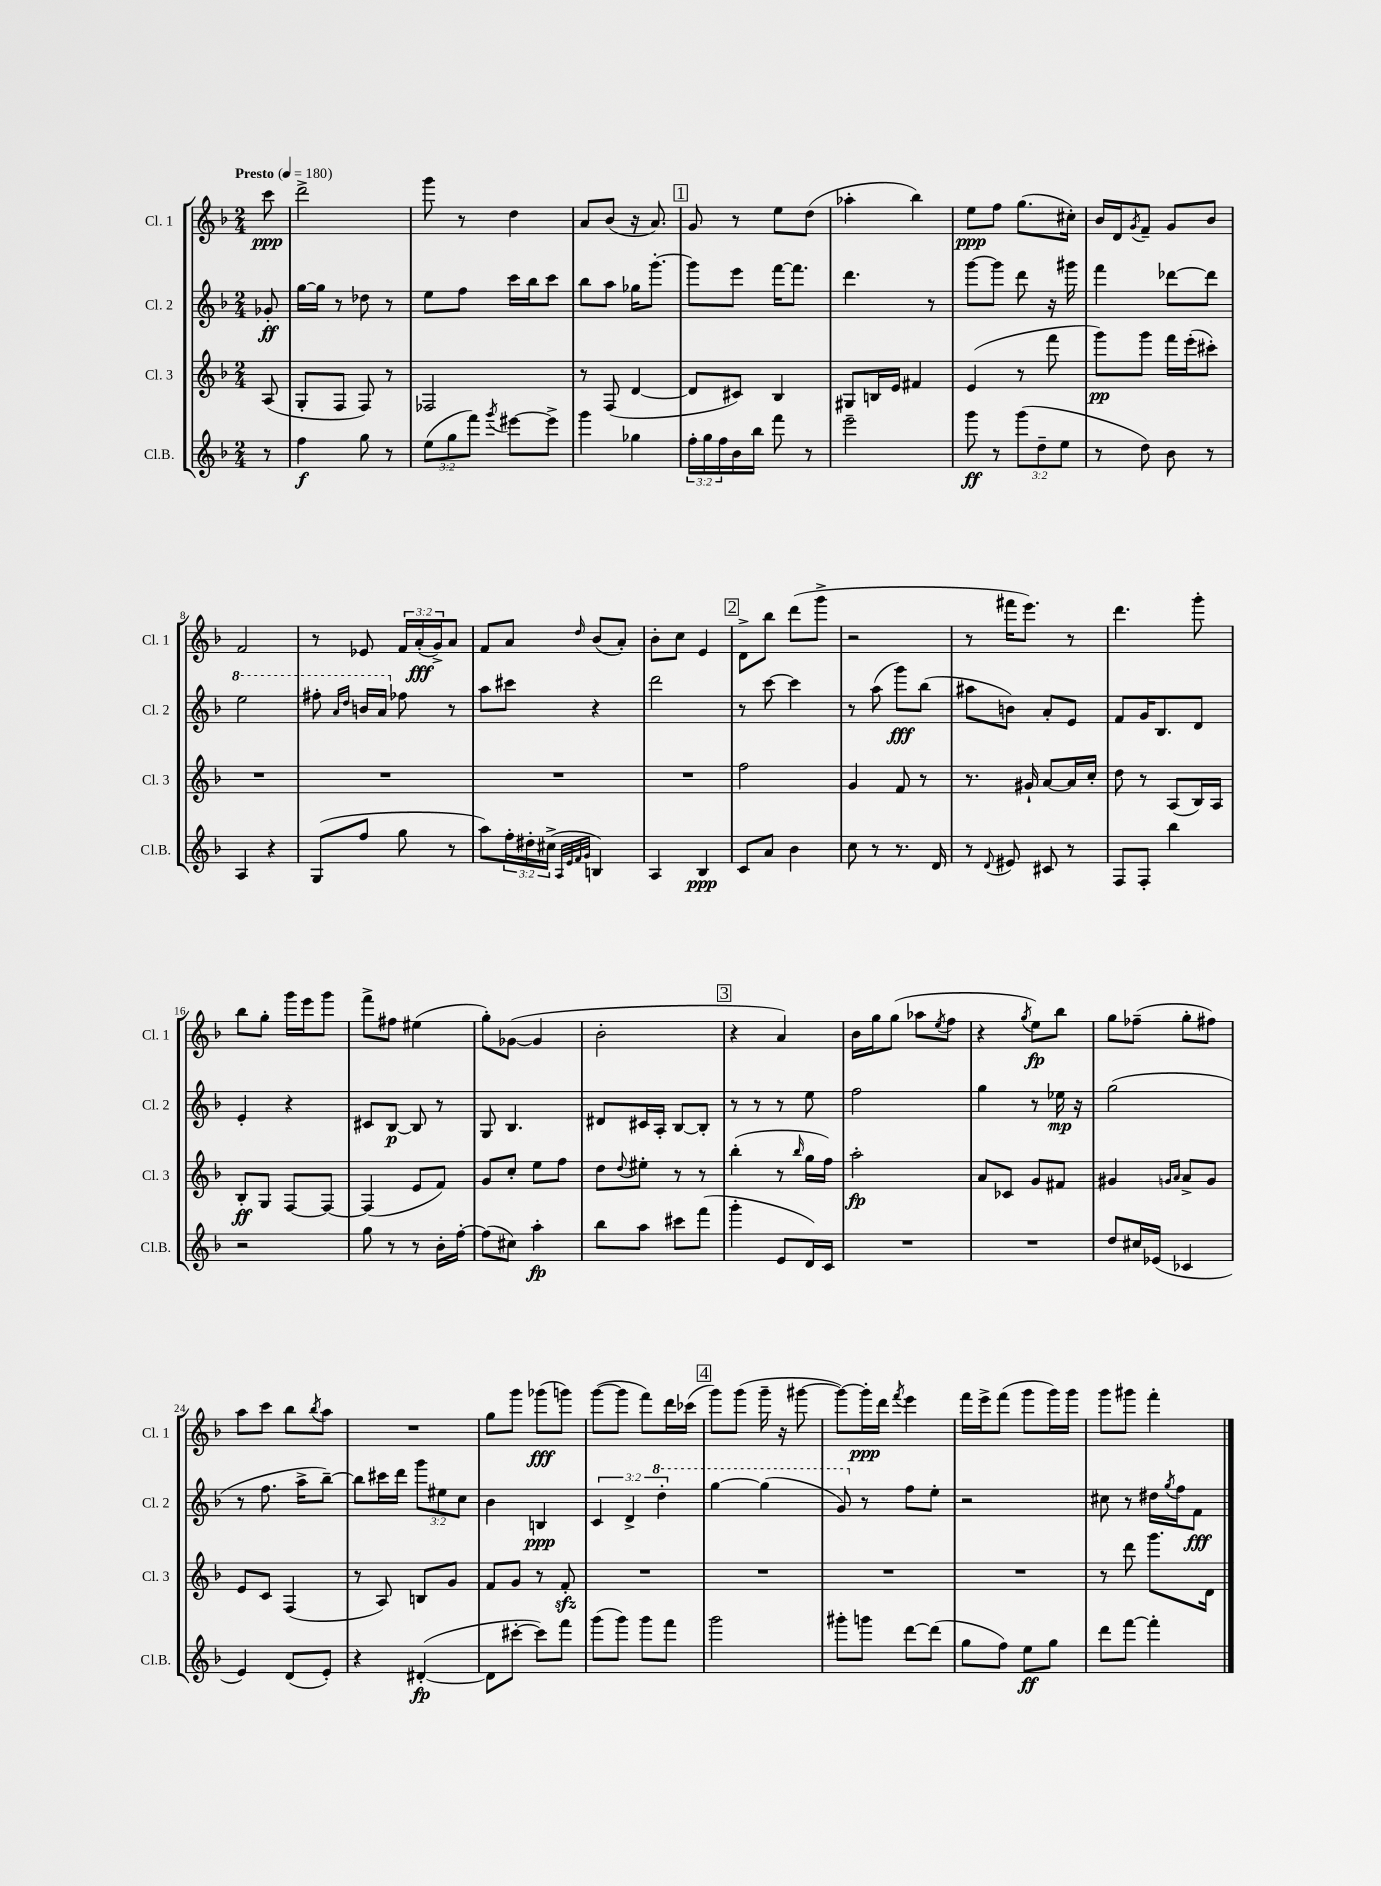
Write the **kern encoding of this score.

**kern	**dynam	**kern	**dynam	**kern	**dynam	**kern	**dynam
*part4	*part4	*part3	*part3	*part2	*part2	*part1	*part1
*staff4	*staff4	*staff3	*staff3	*staff2	*staff2	*staff1	*staff1
*I"Cl.B.	*	*I"Cl. 3	*	*I"Cl. 2	*	*I"Cl. 1	*
*I'Cl.B.	*	*I'Cl. 3	*	*I'Cl. 2	*	*I'Cl. 1	*
*clefG2	*	*clefG2	*	*clefG2	*	*clefG2	*
*k[b-]	*	*k[b-]	*	*k[b-]	*	*k[b-]	*
*M2/4	*	*M2/4	*	*M2/4	*	*M2/4	*
*MM180	*	*MM180	*	*MM180	*	*MM180	*
=	=	=	=	=	=	=	=
!	!	!	!	!	!	!LO:TX:a:B:t=Presto	!
8r	.	(8A/	.	8g-X'/	ff	8ccc\	ppp
=1	=1	=1	=1	=1	=1	=1	=1
4ff\	f	8G'/L	.	[16gg\LL	.	2ddd^\	.
.	.	.	.	16gg\JJ]	.	.	.
.	.	8F/J	.	8r	.	.	.
8gg\	.	8F/)	.	8dd-X\	.	.	.
8r	.	8r	.	8r	.	.	.
=2	=2	=2	=2	=2	=2	=2	=2
(12ee\L	.	2F-X/	.	8ee\L	.	8ggg\	.
12gg\	.	.	.	.	.	.	.
.	.	.	.	8ff\J	.	8r	.
12fff\J)	.	.	.	.	.	.	.
8qggg/	.	.	.	.	.	.	.
[8eee#X\L	.	.	.	16ccc\LL	.	4dd\	.
.	.	.	.	16bb-\J	.	.	.
8eee#^\J]	.	.	.	8ccc\J	.	.	.
=3	=3	=3	=3	=3	=3	=3	=3
4ggg\	.	8r	.	8bb-\L	.	8a/L	.
.	.	(8F/	.	8aa\J	.	(8b-/J	.
4gg-X\	.	[4d/	.	16gg-X\KL	.	16r	.
.	.	.	.	[8.ggg'\J	.	8.a/)	.
!!LO:REH:place=s1:t=1
=4	=4	=4	=4	=4	=4	=4	=4
24ff'\LL	.	8d/L]	.	8ggg\L]	.	8g/	.
24gg\	.	.	.	.	.	.	.
24ff\	.	.	.	.	.	.	.
16b-\	.	8c#X/J)	.	8eee\J	.	8r	.
16bb-\JJ	.	.	.	.	.	.	.
8fff\	.	4B-/	.	[16fff\KL	.	8ee\L	.
.	.	.	.	8.fff\J]	.	.	.
8r	.	.	.	.	.	(8dd\J	.
=5	=5	=5	=5	=5	=5	=5	=5
2eee~\	.	8G#X/L	.	4.ddd\	.	4aa-X'\	.
.	.	16Bn/L	.	.	.	.	.
.	.	16e/JJ	.	.	.	.	.
.	.	4f#X/	.	.	.	4bb-\)	.
.	.	.	.	8r	.	.	.
=6	=6	=6	=6	=6	=6	=6	=6
8ggg\	ff	(4e/	.	[8ggg\L	.	8ee\L	ppp
8r	.	.	.	8ggg\J]	.	8ff\J	.
(12ggg\L	.	8r	.	8ddd\	.	(8.gg\L	.
12dd~\	.	.	.	.	.	.	.
.	.	8fff\	.	16r	.	.	.
12ee\J	.	.	.	.	.	.	.
.	.	.	.	16ggg#X\	.	16cc#X'\Jk)	.
=7	=7	=7	=7	=7	=7	=7	=7
8r	.	8ggg\L)	pp	4fff\	.	16b-/LL	.
.	.	.	.	.	.	16d/J	.
.	.	.	.	.	.	8qg/	.
8dd\)	.	8ggg\J	.	.	.	8f~/J	.
8b-\	.	16fff\LL	.	[8ddd-X\L	.	8g/L	.
.	.	(16eee'\J	.	.	.	.	.
8r	.	8ccc#X'\J)	.	8ddd-\J]	.	8b-/J	.
!!LO:LB:g=z
=8	=8	=8	=8	=8	=8	=8	=8
*	*	*	*	*8va	*	*	*
4A/	.	2r	.	2eee\	.	2f/	.
4r	.	.	.	.	.	.	.
=9	=9	=9	=9	=9	=9	=9	=9
(8G/L	.	2r	.	8fff#X'\	.	8r	.
.	.	.	.	16qqaa/LL	.	.	.
.	.	.	.	16qqddd/JJ	.	.	.
8ff/J	.	.	.	16bbn/LL	.	8e-X/	.
.	.	.	.	16aa/JJ	.	.	.
*	*	*	*	*X8va	*	*	*
8gg\	.	.	.	8ff-X\	.	24f/LL	.
.	.	.	.	.	.	(24a'/	fff
.	.	.	.	.	.	24g^/J)	.
8r	.	.	.	8r	.	8a/J	.
=10	=10	=10	=10	=10	=10	=10	=10
8aa\L)	.	2r	.	8aa\L	.	8f/L	.
24ff'\L	.	.	.	8ccc#X\J	.	8a/J	.
24dd#X'\	.	.	.	.	.	.	.
(24cc#X^\JJ	.	.	.	.	.	.	.
32qqA/LLL	.	.	.	.	.	.	.
32qqe/	.	.	.	.	.	.	.
32qqf/	.	.	.	.	.	.	.
32qqg/JJJ	.	.	.	.	.	16qqdd/	.
4Bn/)	.	.	.	4r	.	(8b-/L	.
.	.	.	.	.	.	8a'/J)	.
=11	=11	=11	=11	=11	=11	=11	=11
4A/	.	2r	.	2ddd\	.	8b-'\L	.
.	.	.	.	.	.	8cc\J	.
4B-/	ppp	.	.	.	.	4e/	.
!!LO:REH:place=s1:t=2
=12	=12	=12	=12	=12	=12	=12	=12
8c/L	.	2ff\	.	8r	.	8d^\L	.
8a/J	.	.	.	[8ccc\	.	8bb-\J	.
4b-\	.	.	.	4ccc\]	.	(8ddd\L	.
.	.	.	.	.	.	8ggg^\J	.
=13	=13	=13	=13	=13	=13	=13	=13
8cc\	.	4g/	.	8r	.	2r	.
8r	.	.	.	(8aa\	.	.	.
8.r	.	8f/	.	8ggg\L)	fff	.	.
.	.	8r	.	(8bb-\J	.	.	.
16d/	.	.	.	.	.	.	.
=14	=14	=14	=14	=14	=14	=14	=14
8r	.	8.r	.	8aa#X\L	.	8r	.
8qqd/	.	.	.	.	.	.	.
8e#X/	.	.	.	8bn\J)	.	16fff#X\KL	.
.	.	16g#X`/	.	.	.	8.eee\J)	.
8c#X/	.	[8a/L	.	8a'/L	.	.	.
8r	.	16a/L]	.	8e/J	.	8r	.
.	.	16cc'/JJ	.	.	.	.	.
=15	=15	=15	=15	=15	=15	=15	=15
8F/L	.	8dd\	.	8f/L	.	4.ddd\	.
8F'/J	.	8r	.	16g/K	.	.	.
.	.	.	.	8.B-/	.	.	.
4bb-\	.	(8A/L	.	.	.	.	.
.	.	16B-/L)	.	8d/J	.	8ggg'\	.
.	.	16A/JJ	.	.	.	.	.
!!LO:LB:g=z
=16	=16	=16	=16	=16	=16	=16	=16
2r	.	8B-'/L	ff	4e'/	.	8bb-\L	.
.	.	8G/J	.	.	.	8gg'\J	.
.	.	[8F/L	.	4r	.	16ggg\LL	.
.	.	.	.	.	.	16eee\J	.
.	.	8F/J_	.	.	.	8ggg\J	.
=17	=17	=17	=17	=17	=17	=17	=17
8gg\	.	(4F/]	.	8c#X/L	.	8fff^\L	.
8r	.	.	.	[8B-/J	p	8ff#X\J	.
8r	.	8e/L	.	8B-/]	.	(4ee#X\	.
16b-'\LL	.	8f/J)	.	8r	.	.	.
[16ff'\JJ	.	.	.	.	.	.	.
=18	=18	=18	=18	=18	=18	=18	=18
(8ff\L]	.	8g/L	.	8G/	.	8gg'\L)	.
8cc#X\J)	.	8cc'/J	.	4.B-/	.	([8g-X\J	.
4aa'\	fp	8ee\L	.	.	.	4g-/]	.
.	.	8ff\J	.	.	.	.	.
=19	=19	=19	=19	=19	=19	=19	=19
8bb-\L	.	8dd\L	.	8d#X/L	.	2b-'\	.
.	.	8qqdd/	.	.	.	.	.
8aa\J	.	8ee#X'\J	.	16c#X/L	.	.	.
.	.	.	.	16A'/JJ	.	.	.
8ccc#X\L	.	8r	.	[8B-/L	.	.	.
(8fff\J	.	8r	.	8B-'/J]	.	.	.
!!LO:REH:place=s1:t=3
=20	=20	=20	=20	=20	=20	=20	=20
4ggg'\	.	(4bb-'\	.	8r	.	4r	.
.	.	.	.	8r	.	.	.
8e/L	.	8r	.	8r	.	4a/)	.
.	.	16qqbb-/	.	.	.	.	.
16d/L)	.	16gg\LL	.	8ee\	.	.	.
16c/JJ	.	16ff\JJ)	.	.	.	.	.
=21	=21	=21	=21	=21	=21	=21	=21
2r	.	2aa'\	fp	2ff\	.	16b-\LL	.
.	.	.	.	.	.	16gg\J	.
.	.	.	.	.	.	(8gg\J	.
.	.	.	.	.	.	8aa-X\L	.
.	.	.	.	.	.	8qee/	.
.	.	.	.	.	.	8ff\J	.
=22	=22	=22	=22	=22	=22	=22	=22
2r	.	8a/L	.	4gg\	.	4r	.
.	.	8c-X/J	.	.	.	.	.
.	.	.	.	.	.	8qgg/	.
.	.	8g/L	.	8r	.	8ee\L)	fp
.	.	8f#X/J	.	16ee-X\	mp	8bb-\J	.
.	.	.	.	16r	.	.	.
=23	=23	=23	=23	=23	=23	=23	=23
8dd/L	.	4g#X/	.	(2gg\	.	8gg\L	.
16cc#X/L	.	.	.	.	.	(8ff-X~\J	.
(16e-X/JJ	.	.	.	.	.	.	.
.	.	16qqgn/LL	.	.	.	.	.
.	.	16qqa/JJ	.	.	.	.	.
4c-X/	.	8a^/L	.	.	.	8gg'\L	.
.	.	8g/J	.	.	.	8ff#X\J)	.
!!LO:LB:g=z
=24	=24	=24	=24	=24	=24	=24	=24
4e/)	.	8e/L	.	8r	.	8aa\L	.
.	.	8c/J	.	8.ff\	.	8ccc\J	.
(8d/L	.	(4F/	.	.	.	8bb-\L	.
.	.	.	.	16aa^\KL	.	.	.
.	.	.	.	.	.	8qbb-/	.
8e'/J)	.	.	.	[8bb-~\J)	.	8aa\J	.
=25	=25	=25	=25	=25	=25	=25	=25
4r	.	8r	.	8bb-\L]	.	2r	.
.	.	8A/)	.	16ccc#X\L	.	.	.
.	.	.	.	16ddd\JJ	.	.	.
([4d#X'/	fp	8Bn/L	.	12ggg\L	.	.	.
.	.	.	.	12ee#X\	.	.	.
.	.	8g/J	.	.	.	.	.
.	.	.	.	12cc\J	.	.	.
=26	=26	=26	=26	=26	=26	=26	=26
8d#\L]	.	8f/L	.	4b-\	.	8gg\L	.
[8ccc#X'\J	.	8g/J	.	.	.	8ggg\J	.
8ccc#\L])	.	8r	.	4Bn/	ppp	(8ggg-X\L	fff
8fff\J	.	8fzz'/	.	.	.	8gggn\J)	.
=27	=27	=27	=27	=27	=27	=27	=27
(8ggg\L	.	2r	.	6c/	.	([8ggg\L	.
8ggg\J)	.	.	.	.	.	8ggg\J]	.
.	.	.	.	6d^/	.	.	.
8ggg\L	.	.	.	.	.	8fff\L)	.
*	*	*	*	*8va	*	*	*
.	.	.	.	6ddd'\	.	.	.
8fff\J	.	.	.	.	.	16ddd\L	.
.	.	.	.	.	.	(16ccc-X\JJ	.
!!LO:REH:place=s1:t=4
=28	=28	=28	=28	=28	=28	=28	=28
2ggg\	.	2r	.	[4ggg\	.	8ggg\L)	.
.	.	.	.	.	.	(8ggg\J	.
.	.	.	.	(4ggg\]	.	16ggg~\	.
.	.	.	.	.	.	16r	.
.	.	.	.	.	.	[8ggg#X\	.
=29	=29	=29	=29	=29	=29	=29	=29
8ggg#X'\L	.	2r	.	8gg/)	.	8ggg#\L_)	.
*	*	*	*	*X8va	*	*	*
8gggn\J	.	.	.	8r	.	16ggg#'\L]	ppp
.	.	.	.	.	.	16ddd\JJ	.
.	.	.	.	.	.	8qfff/	.
[8ddd\L	.	.	.	8ff\L	.	4eee\	.
(8ddd\J]	.	.	.	8ee'\J	.	.	.
=30	=30	=30	=30	=30	=30	=30	=30
8gg\L	.	2r	.	2r	.	16fff\LL	.
.	.	.	.	.	.	16eee^\J	.
8ff\J)	.	.	.	.	.	(8fff\J	.
8ee\L	ff	.	.	.	.	8ggg\L	.
8gg\J	.	.	.	.	.	16ggg\L)	.
.	.	.	.	.	.	16ggg\JJ	.
=31	=31	=31	=31	=31	=31	=31	=31
8ddd\L	.	8r	.	8cc#X\	.	8ggg\L	.
[8fff\J	.	8ddd\	.	8r	.	8ggg#X\J	.
4fff'\]	.	8.ggg\L	.	16dd#X\LL	.	4fff'\	.
.	.	.	.	8qgg/	.	.	.
.	.	.	.	16ff\J	.	.	.
.	.	.	.	8f\J	fff	.	.
.	.	16d\Jk	.	.	.	.	.
==	==	==	==	==	==	==	==
*-	*-	*-	*-	*-	*-	*-	*-
